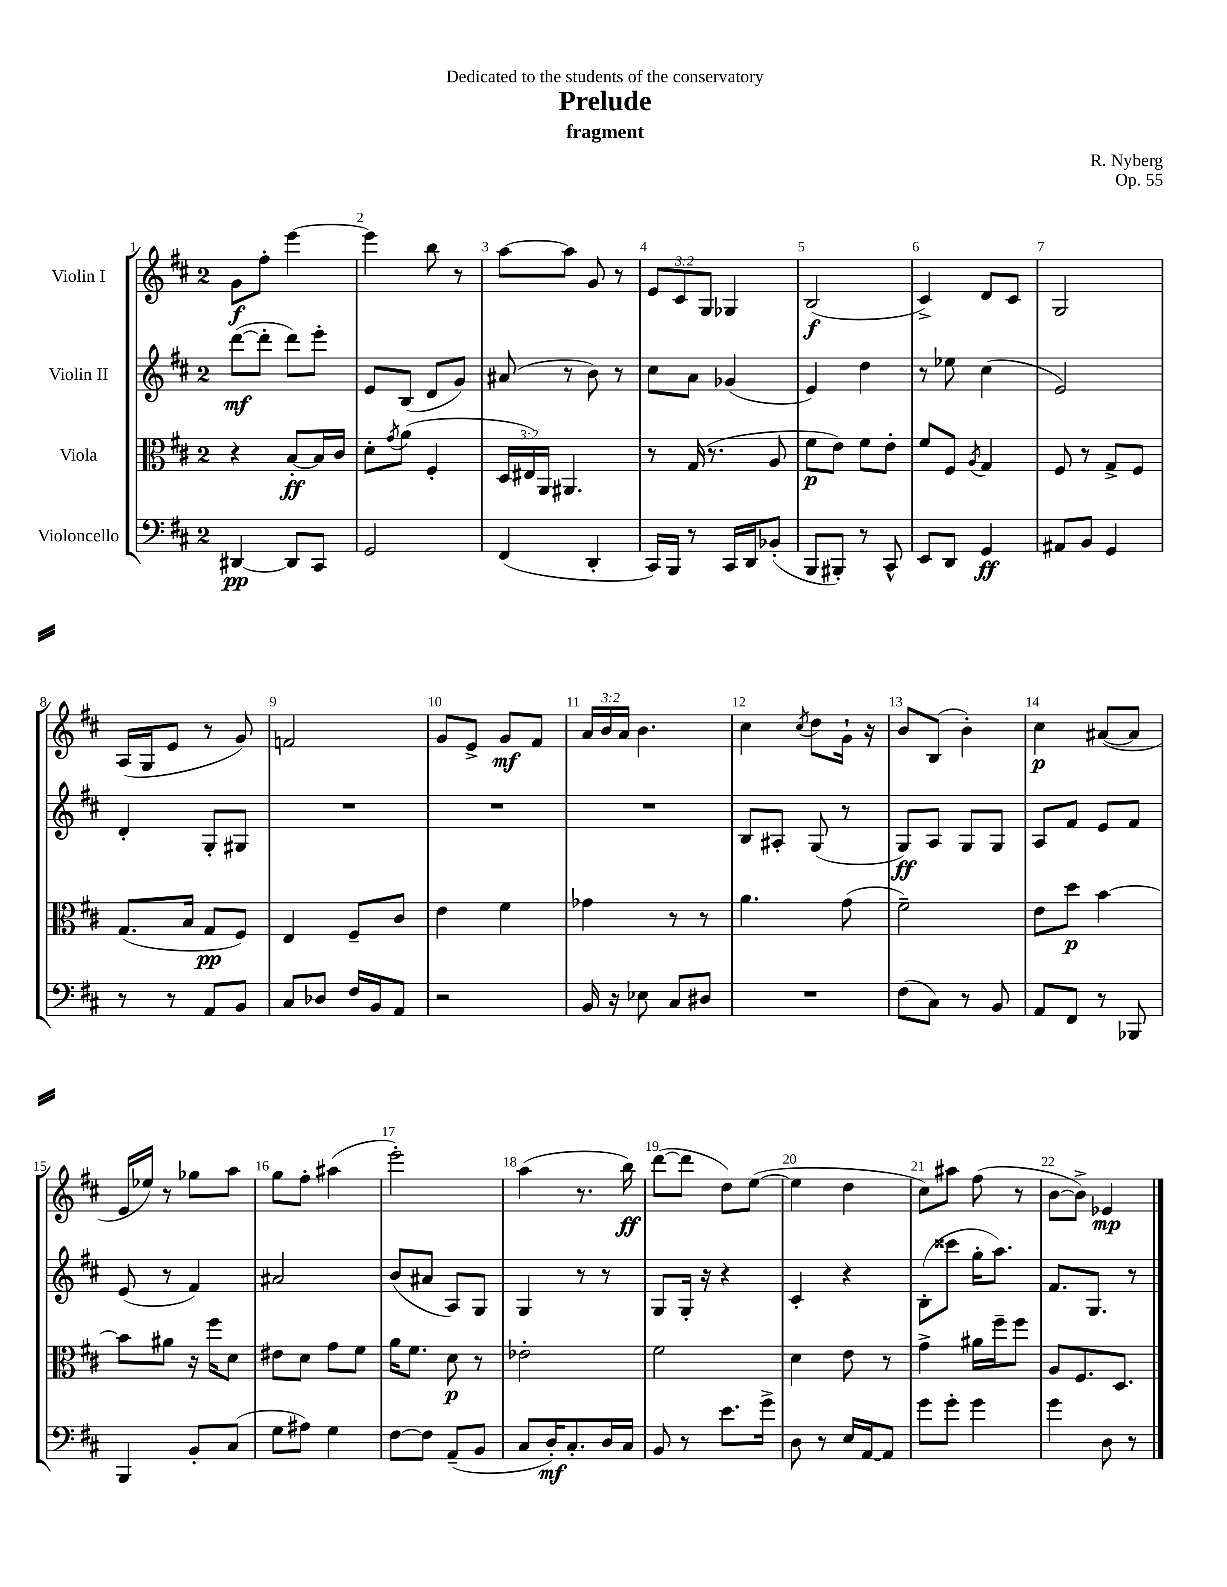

**kern	**kern	**kern	**kern
*staff4	*staff3	*staff2	*staff1
*clefF4	*clefC3	*clefG2	*clefG2
*k[f#c#]	*k[f#c#]	*k[f#c#]	*k[f#c#]
*M2/4	*M2/4	*M2/4	*M2/4
[4DD#	4r	([8ddd	8g
.	.	8ddd']	8ff#'
8DD#]	[8B'	8ddd)	[4eee
8CC#	16B]	8eee'	.
.	16c#	.	.
=	=	=	=
2GG	8d'	8e	4eee]
.	8qg	.	.
.	(8a	(8B	.
.	4F#'	8d	8bb
.	.	8g)	8r
=	=	=	=
(4FF#	24D	(8a#	[8aa
.	24E#)	.	.
.	24AA	.	.
.	4.AA#	8r	8aa]
4DD'	.	8b)	8g
.	.	8r	8r
=	=	=	=
16CC#)	8r	8cc#	12e
16BBB	.	.	.
.	.	.	12c#
8r	(16G	8a	.
.	.	.	12G
.	8.r	.	.
16CC#	.	(4g-	4G-
16DD	.	.	.
(8BB-'	8A	.	.
=	=	=	=
8BBB	8f#	4e)	(2B
8BBB#')	8e)	.	.
8r	8f#	4dd	.
8CC#^^	8e'	.	.
=	=	=	=
8EE	8f#	8r	4c#^)
8DD	8F#	8ee-	.
.	8qA	.	.
4GG	4G	(4cc#	8d
.	.	.	8c#
=	=	=	=
8AA#	8F#	2e)	2G
8BB	8r	.	.
4GG	8G^	.	.
.	8F#	.	.
=	=	=	=
8r	(8.G	4d'	(16A
.	.	.	16G
8r	.	.	8e
.	16B	.	.
8AA	8G	8G'	8r
8BB	8F#)	8G#	8g)
=	=	=	=
8C#	4E	2r	2f
8D-	.	.	.
16F#	8F#~	.	.
16BB	.	.	.
8AA	8c#	.	.
=	=	=	=
2r	4e	2r	8g
.	.	.	8e^
.	4f#	.	8g
.	.	.	8f#
=	=	=	=
16BB	4g-	2r	24a
.	.	.	24b
16r	.	.	.
.	.	.	24a
8E-	.	.	4.b
8C#	8r	.	.
8D#	8r	.	.
=	=	=	=
2r	4.a	8B	4cc#
.	.	8A#'	.
.	.	.	8qcc#
.	.	(8G	8dd
.	(8g	8r	16g`
.	.	.	16r
=	=	=	=
(8F#	2f#~)	8G)	8b
8C#)	.	8A	(8B
8r	.	8G	4b')
8BB	.	8G	.
=	=	=	=
8AA	8e	8A	4cc#
8FF#	8dd	8f#	.
8r	[4b	8e	([8a#
8BBB-	.	8f#	8a#]
=	=	=	=
4BBB	8b]	(8e	16e
.	.	.	16ee-)
.	8a#	8r	8r
8BB'	16r	4f#)	8gg-
.	16ff#	.	.
(8C#	8d	.	8aa
=	=	=	=
8G	8e#	2a#	8gg
8A#)	8d	.	8ff#'
4G	8g	.	(4aa#
.	8f#	.	.
=	=	=	=
[8F#	16a	(8b	2eee')
.	8.f#	.	.
8F#]	.	8a#	.
(8AA~	8d	8A)	.
8BB	8r	8G	.
=	=	=	=
8C#	2e-'	4G	(4aa
16D')	.	.	.
8.C#'	.	.	.
.	.	8r	8.r
16D	.	8r	.
16C#	.	.	16bb)
=	=	=	=
8BB	2f#	8G	([8ddd
8r	.	16G'	8ddd]
.	.	16r	.
8.e	.	4r	8dd)
.	.	.	([8ee
16g^	.	.	.
=	=	=	=
8D	4d	4c#'	4ee]
8r	.	.	.
16E	8e	4r	4dd
[16AA	.	.	.
8AA]	8r	.	.
=	=	=	=
8g	4g^	(8B'	8cc#)
8g'	.	8ccc##	8aa#
4g	16a#	16gg'	(8ff#
.	16ff#~	8.aa)	.
.	8ff#	.	8r
=	=	=	=
4g	8A	8.f#	[8b
.	8.F#	.	8b^])
.	.	8.G	.
8D	.	.	4e-
.	8.D	.	.
8r	.	8r	.
==	==	==	==
*-	*-	*-	*-
